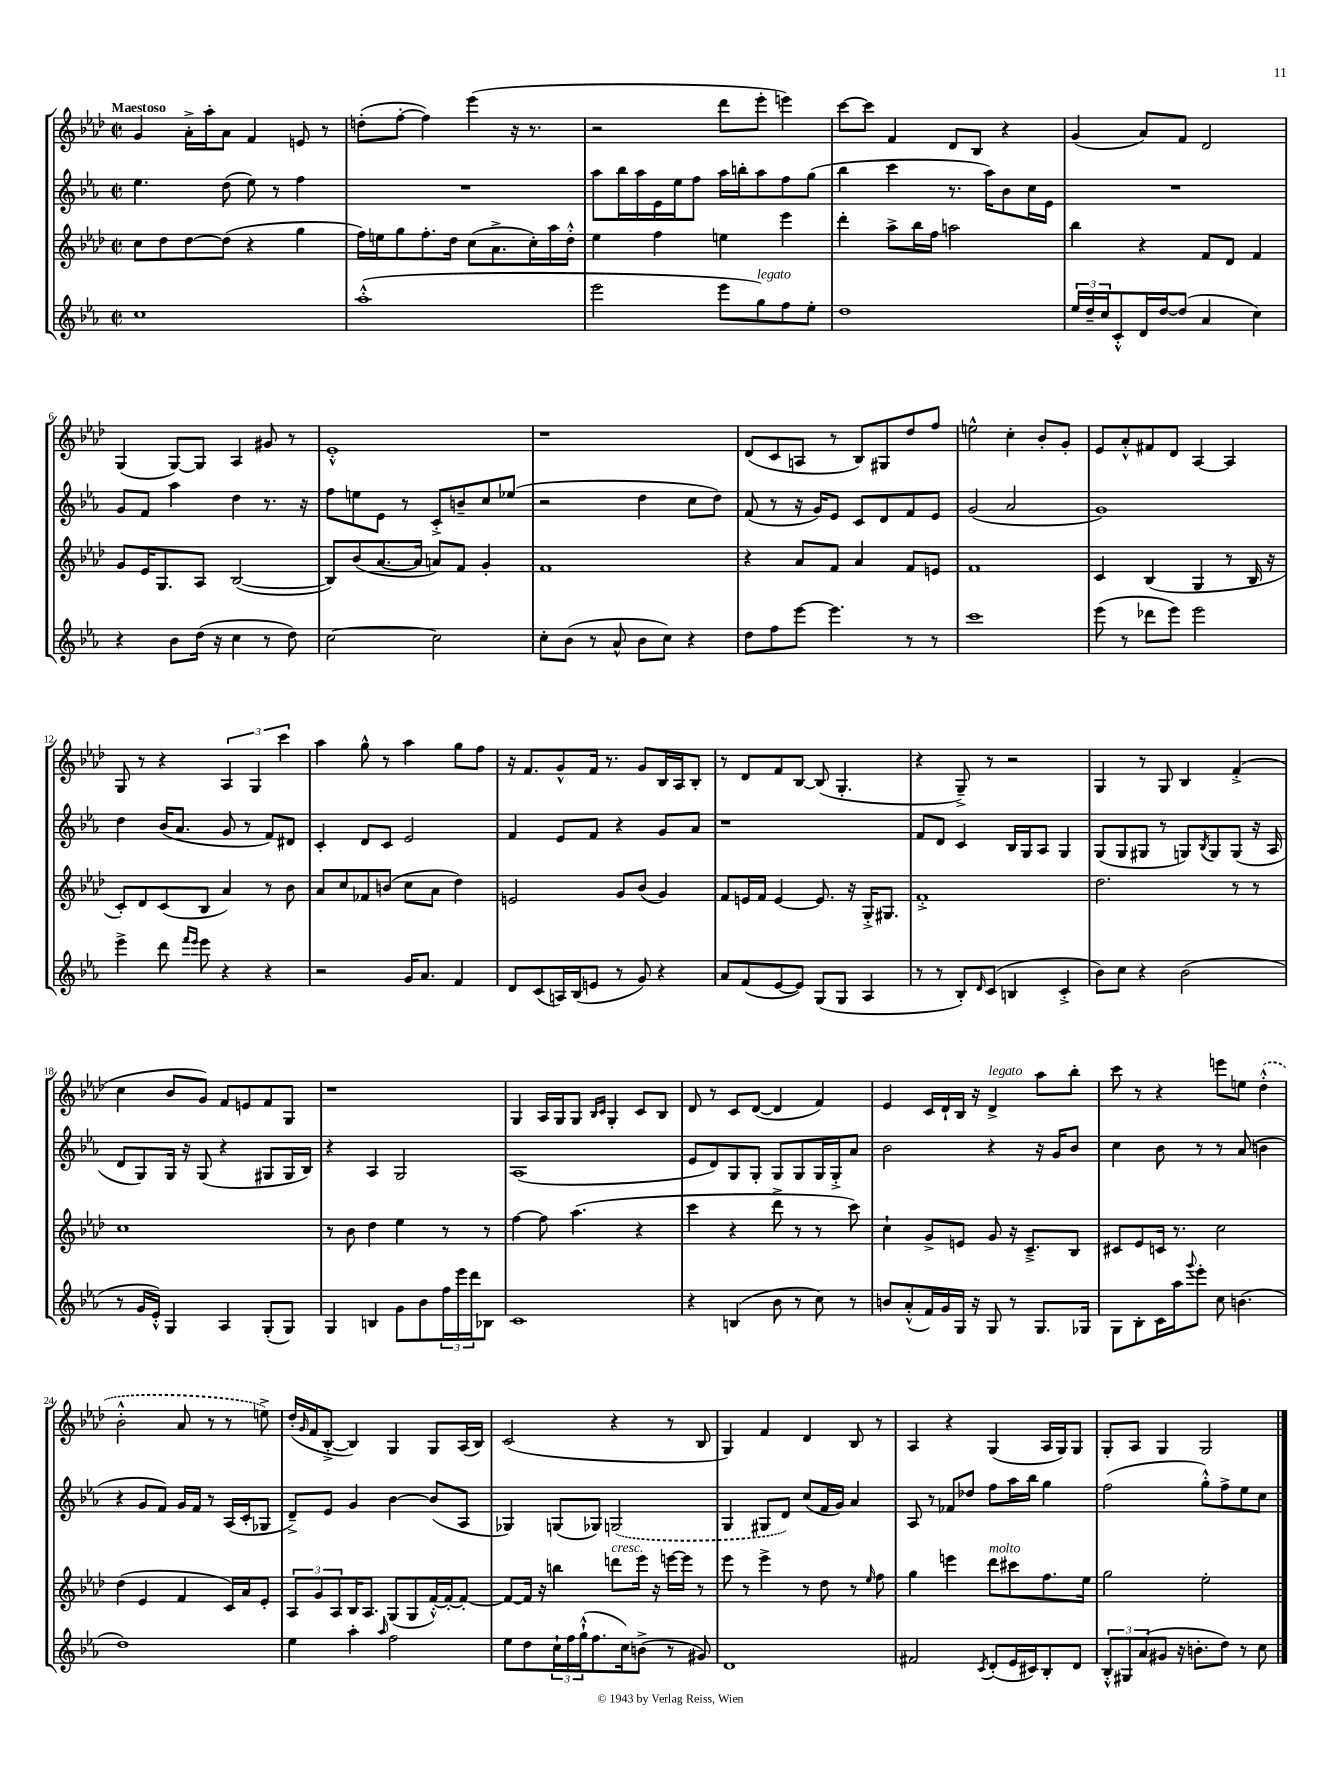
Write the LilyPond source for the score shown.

<<
\new StaffGroup <<
\new Staff = "s0" {
    \clef treble \key aes \major \defaultTimeSignature \time 2/2 \tempo "Maestoso"
    g'4 aes'16-.-> aes''16-. aes'8 f'4 e'8 r8 |
    d''8-.( f''8~-. f''4) ees'''4( r16 r8. |
    r2 des'''8 ees'''8-. e'''4) |
    c'''8~ c'''8 f'4 des'8 bes8 r4 |
    g'4( aes'8) f'8 des'2 |
    g4( g8~) g8 aes4 gis'8 r8 |
    ees'1-.-^ |
    r1 |
    des'8( c'8 a8 r8 bes8) gis8 des''8 f''8 |
    e''2-^ c''4-. bes'8-. g'8-. |
    ees'8 aes'8-.-^ fis'8 des'8 aes4~ aes4 |
    g8 r8 r4 \tuplet 3/2 { aes4 g4 c'''4 } |
    aes''4 g''8-^ r8 aes''4 g''8 f''8 |
    r16 f'8. g'8-^ f'16 r8. g'8 bes16 aes16 bes8-. |
    r8 des'8 f'8 bes8~ bes8( g4.-. |
    r4 g8--->) r8 r2 |
    g4 r8 g8 bes4 f'4-.->( |
    c''4 bes'8 g'8) f'8 e'8 f'8 g8 |
    r1 |
    g4 aes16 g16 g8 \grace { bes16 c'16 } g4-. c'8 bes8 |
    des'8 r8 c'8 des'8~( des'4 f'4) |
    ees'4 c'16 des'16-! bes16 r16 des'4->^\markup { \italic "legato" } aes''8 bes''8-. |
    c'''8 r8 r4 e'''8 e''8 \once \slurDashed des''4-.-^( |
    bes'2-.-^ aes'8 r8 r8 e''8->) |
    des''16-.( \grace { g'16 } f'16 bes8~-.-> bes4) g4 g8 aes16( bes16) |
    c'2( r4 r8 bes8 |
    g4) f'4 des'4 bes8 r8 |
    aes4 r4 g4( aes16 g16) g8 |
    g8-. aes8 g4 g2 \bar "|." |
}
\new Staff = "s1" {
    \clef treble \key ees \major \defaultTimeSignature \time 2/2
    ees''4. d''8( ees''8) r8 f''4 |
    R1 |
    aes''8 bes''16 aes''16 ees'16 ees''16 f''8 aes''16 b''16-. aes''8 f''8 g''8( |
    bes''4 c'''4 r8. aes''16) bes'8 c''16 ees'16 |
    R1 |
    g'8 f'8 aes''4 d''4 r8. r16 |
    f''8 e''8 ees'8 r8 c'8-.-> b'8-- c''8 ees''8( |
    r2 d''4 c''8 d''8) |
    f'8( r8 r16 g'16) ees'8 c'8 d'8 f'8 ees'8 |
    g'2( aes'2 |
    g'1) |
    d''4 bes'16( aes'8. g'8 r8 f'8) dis'8 |
    c'4-. d'8 c'8 ees'2 |
    f'4 ees'8 f'8 r4 g'8 aes'8 |
    r1 |
    f'8 d'8 c'4 bes16 g16 aes8 g4 |
    g8( g8 gis8 r8 g8) \acciaccatura { bes8 } g8 g8( r16 aes16 |
    d'8 g8) g16 r16 g8( r4 gis8 gis16 bes16) |
    r4 aes4 g2 |
    aes1( |
    ees'8 d'8) g8 g8-. g8 g8 g16 g16-.-> aes'8 |
    bes'2 r4 r16 g'16 bes'8 |
    c''4 bes'8 r8 r8 aes'8( b'4 |
    r4 g'8 f'8) g'16 f'16 r8 aes16( c'16-. ges8 |
    d'8--->) ees'8 g'4 bes'4~ bes'8( aes8 |
    ges4) g8( ges8) \once \slurDashed g2( |
    g4 gis8 d'8) c''8( f'16 g'16) aes'4 |
    aes8 r8 fes'8 des''8 f''8 aes''16 bes''16 g''4 |
    f''2( g''8-.-^) f''8-> ees''8 c''8 \bar "|." |
}
\new Staff = "s2" {
    \clef treble \key aes \major \defaultTimeSignature \time 2/2
    c''8 des''8 des''8~ des''8( r4 g''4 |
    f''16) e''16 g''8 f''8.-. des''16 c''8( aes'8.-> c''16-.) aes''16 des''16-.-^ |
    ees''4 f''4 e''4 ees'''4 |
    des'''4-. aes''8-> bes''16 f''16 a''2 |
    bes''4 r4 f'8 des'8 f'4 |
    g'8 ees'16 g8. aes8 bes2~( |
    bes8) bes'8( aes'8.~ aes'16 a'8) f'8 g'4-. |
    f'1 |
    r4 aes'8 f'8 aes'4 f'8 e'8 |
    f'1 |
    c'4 bes4( g4 r8 bes16 r16 |
    c'8-.) des'8 c'8( bes8 aes'4) r8 bes'8 |
    aes'8 c''8 fes'8 b'8( c''8 aes'8 des''4) |
    e'2 g'8 bes'8( g'4) |
    f'8 e'16 f'16 e'4~ e'8. r16 g16-.-> gis8. |
    f'1-.-> |
    des''2. r8 r8 |
    c''1 |
    r8 bes'8 des''4 ees''4 r8 r8 |
    f''4~ f''8 aes''4.( r4 |
    c'''4 r4 des'''8-> r8 r8 c'''8) |
    c''4-! g'8-> e'8 g'8 r16 c'8.---> bes8 |
    cis'8 ees'8 c'16 r8. c''2 |
    des''4( ees'4 f'4 c'16) aes'16 ees'8-. |
    \tuplet 3/2 { aes8 g'8 aes8 } bes16 aes8. g8( g8 f'16~-.-^) f'16~-. f'8~-. |
    f'8~ f'16 r16 b''4 d'''8^\markup { \italic "cresc." } ees'''16 r16 e'''16~ e'''16 r8 |
    ees'''8 r8 ees'''4-> r8 des''8 r8 \grace { ees''16 } f''8 |
    g''4 e'''4 des'''8^\markup { \italic "molto" } cis'''8 f''8. ees''16 |
    g''2 ees''2-. \bar "|." |
}
\new Staff = "s3" {
    \clef treble \key ees \major \defaultTimeSignature \time 2/2
    c''1 |
    aes''1-.-^( |
    ees'''2 ees'''8 g''8^\markup { \italic "legato" }) f''8 ees''8-. |
    d''1 |
    \tuplet 3/2 { ees''16 d''16-- c''16 } c'8-.-^ d'16 d''16~ d''8( aes'4 c''4) |
    r4 bes'8 d''16( r16 c''4 r8 d''8) |
    c''2~ c''2 |
    c''8-. bes'8( r8 aes'8-^ bes'8 c''8) r4 |
    d''8 f''8 ees'''8~ ees'''4. r8 r8 |
    c'''1 |
    ees'''8( r8 des'''8 ees'''8) ees'''2 |
    ees'''4-> d'''8 \grace { f'''16 ees'''16 } ees'''8 r4 r4 |
    r2 g'16 aes'8. f'4 |
    d'8 c'8( a16) bes16( e'8 r8 g'8) r4 |
    aes'8 f'8( ees'8~ ees'8) g8( g8 aes4 |
    r8 r8 bes8-.) \grace { d'16 } c'8( b4 c'4-.-> |
    bes'8) c''8 r4 bes'2( |
    r8 g'16 ees'16-.-^) g4 aes4 g8-.( g8) |
    g4 b4 g'8 bes'8 \tuplet 3/2 { f''16 ees'''16 d'''16 } bes8 |
    c'1 |
    r4 b4( bes'8 r8 c''8) r8 |
    b'8 aes'8-.-^( f'16) g'16 g16 r16 g8 r8 g8. ges16 |
    g8 bes8-. c'16 aes''16 \appoggiatura { g'''8 } ees'''8-. c''8 b'4.( |
    d''1) |
    ees''4 aes''4-. \grace { aes''16 } f''2 |
    ees''8 d''8 \tuplet 3/2 { c''16-! f''16 g''16-!-^( } f''8. c''16) b'8->( r8 gis'8) |
    d'1 |
    fis'2 \acciaccatura { c'8 } d'8-.( ees'16 cis'16) bes8-. d'8 |
    \tuplet 3/2 { bes8-.-^ gis8 aes'8( } gis'8 r16 b'8.-. d''8) r8 c''8 \bar "|." |
}
>>
>>
